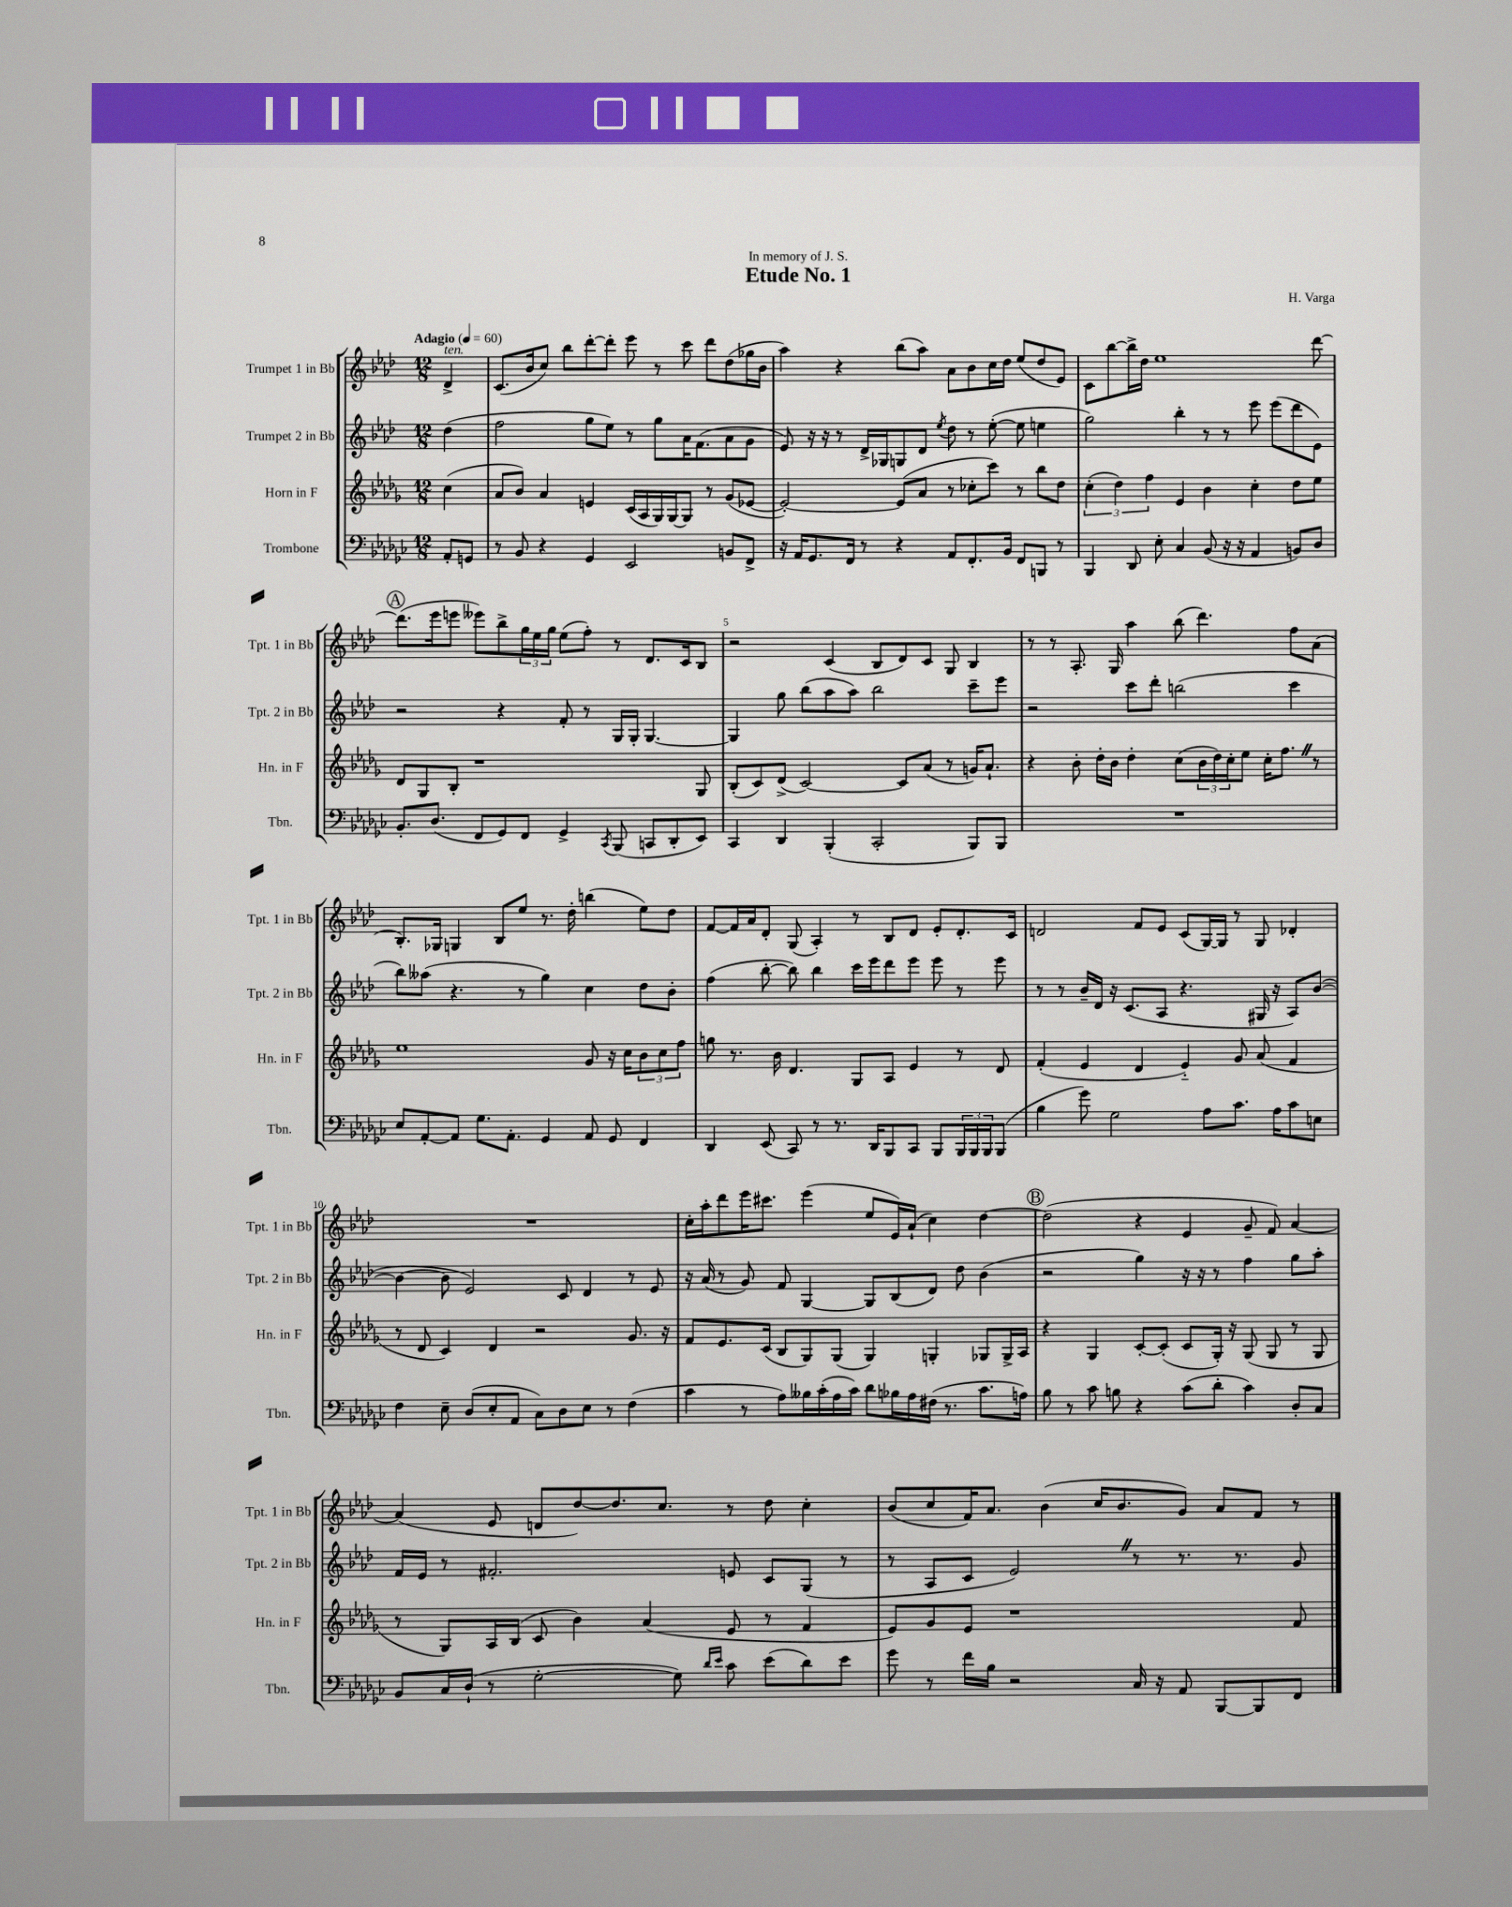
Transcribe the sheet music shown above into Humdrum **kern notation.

**kern	**kern	**kern	**kern
*part4	*part3	*part2	*part1
*staff4	*staff3	*staff2	*staff1
*I"Trombone	*I"Horn in F	*I"Trumpet 2 in Bb	*I"Trumpet 1 in Bb
*I'Tbn.	*I'Hn. in F	*I'Tpt. 2 in Bb	*I'Tpt. 1 in Bb
*clefF4	*clefG2	*clefG2	*clefG2
*k[b-e-a-d-g-c-]	*k[b-e-a-d-g-]	*k[b-e-a-d-]	*k[b-e-a-d-]
*M12/8	*M12/8	*M12/8	*M12/8
*MM60	*MM60	*MM60	*MM60
=	=	=	=
!	!	!	!LO:TX:a:B:t=Adagio
!	!	!	!LO:TX:a:i:t=ten.
8AA-'/L	(4cc\	(4dd-\	4d-^/
8GGn/J	.	.	.
=1	=1	=1	=1
8r	8a-/L	2ff\	(8.c/L
8BB-/	8b-/J)	.	.
.	.	.	16b-/k
4r	4a-/	.	8cc/J)
.	.	.	8bb-\L
4GG-/	4en/	8gg\L	[8ddd-'\
.	.	8ee-\J)	8ddd-'\J]
2EE-/	(16c/LL	8r	8eee-\
.	16A-/	.	.
.	16G-/)	8gg\L	8r
.	[16G-/J	.	.
.	8G-/J]	16a-\K	8ccc\
.	.	(8.f\	.
.	8r	.	8ddd-\L
8BBn/L	(8g-/L	8a-\	(8dd-\
8FF^/J	[8e-X/J	8g\J	16gg-X\L
.	.	.	16b-\JJ
=2	=2	=2	=2
16r	2e-'/_)	8e-/)	4aa-\)
16AA-/KL	.	.	.
8.GG-/	.	16r	.
.	.	16r	.
.	.	8r	4r
16FF/Jk	.	.	.
8r	.	16d-^/LL	.
.	.	16G-X/J	.
4r	(8e-/L]	8Gn/	(8bb-\L
.	8a-/J	8d-/J	8aa-\J)
.	.	8qee-/	.
8AA-/L	8r	8dd-\	8a-\L
8.FF'/	8cc-X'\L	8r	8b-\
.	8ccc\J)	([8ee-'\	16cc\L
16BB-/Jk	.	.	16dd-\JJ
8FF/L	8r	8ee-\]	(8ee-/L
8BBBn/J	8bb-\L	4een\	8dd-/
8r	8dd-\J	.	8e-/J)
=3	=3	=3	=3
4BBB-/	(6cc'\	2gg\)	8c\L
.	.	.	[8bb-\
.	6dd-\)	.	.
8DD-/	.	.	16bb-^\L]
.	.	.	16dd-\JJ
.	6ff\	.	.
8E-'\	.	.	1ee-
4C-/	4e-/	4bb-'\	.
(8BB-/	4b-\	8r	.
16r	.	8r	.
16r	.	.	.
4AA-/	4cc'\	8eee-\	.
.	.	(8eee-\L	.
8BBn/L)	8dd-\L	8ddd-\	.
8D-/J	8ee-\J	8e-\J)	[8ddd-\
!!LO:LB:g=z
!!LO:REH:place=s1:t=A
=4	=4	=4	=4
8.BB-'/L	8d-/L	2r	(8.ddd-\L]
.	8G-/	.	.
(8.D-/J	.	.	16eee-\k
.	8B-'/J	.	8eeen\J
8FF/L	1r	.	8eee--X\L)
8GG-/)	.	4r	8bb-^\
8FF/J	.	.	24gg\L
.	.	.	24ee-\
.	.	.	24gg\JJ
4GG-^/	.	8f'/	(8ee-\L
.	.	8r	8ff'\J)
8qCC-/	.	.	.
(8BBB-/	.	16G/LL	8r
.	.	16G'/JJ	.
8CCn/L	.	[4.G/	8.d-/L
8DD-'/	.	.	.
.	.	.	16c/k
8EE-/J)	8G-/	.	8B-/J
=5	=5	=5	=5
4CC-/	(8B-'/L	4G/]	2r
.	8c/)	.	.
4DD-/	(8d-^/J	8gg\	.
.	[2c/)	(8bb-\L	.
(4BBB-'/	.	8aa-\	(4c/
.	.	8aa-\J)	.
2CC-'/	.	2bb-\	8B-/L
.	8c/L]	.	8d-/)
.	(8a-/J	.	8c/J
.	8r	.	8G/
8BBB-/L)	16gn/KL)	8ccc~\L	4B-/
.	8.a-`/J	.	.
8BBB-/J	.	8eee-\J	.
=6	=6	=6	=6
1.r	4r	2r	8r
.	.	.	8r
.	8b-'\	.	8.A-'/
.	16dd-'\LL	.	.
.	16b-\JJ	.	16G/
.	4dd-'\	8ccc\L	4aa-\
.	.	8ddd-'\J	.
.	(8cc\L	(2bbn\	(8bb-\
.	24b-\L	.	4.ddd-\)
.	24dd-\)	.	.
.	24cc'\J	.	.
.	8ee-\J	.	.
.	16cc'\KL	.	.
.	8.ffZ\J	.	.
.	.	4ccc\	8ff\L
.	8r	.	(8a-\J
!!LO:LB:g=z
=7	=7	=7	=7
8E-/L	1ee-	8bb-\L)	8.B-'/L)
[8AA-'/	.	(8aa--X\J	.
.	.	.	16G-X/Jk
8AA-/J]	.	4.r	4Gn/
8.G-\L	.	.	.
.	.	.	8B-/L
8.AA-'\J	.	.	.
.	.	8r	8ee-/J
4GG-/	.	4gg\)	8.r
.	.	.	16dd-'\
8AA-/	8g-/	4cc\	(4bbn\
8GG-/	16r	.	.
.	16cc\KL	.	.
4FF/	12b-\	8dd-\L	8ee-\L)
.	12cc\	.	.
.	.	8b-'\J	8dd-\J
.	12ff\J	.	.
=8	=8	=8	=8
4DD-/	8ggn\	(4ff\	[8f/L
.	8.r	.	16f/L]
.	.	.	16a-/J
(8EE-/	.	[8bb-'\	8d-'/J
.	16b-\	.	.
8CC-/)	4.d-/	8bb-\])	(8G/
8r	.	4bb-\	4A-'/)
8.r	.	.	.
.	8G-/L	16ccc\LL	8r
16DD-/KL	.	16eee-\J	.
8BBB-/	8A-/J	8ddd-\	8B-/L
8CC-/J	4e-/	8eee-\J	8d-/J
8BBB-/L	.	8eee-\	8e-'/L
24BBB-/L	8r	8r	8.d-'/
24BBB-/	.	.	.
24BBB-/J	.	.	.
(8BBB-/J	8d-/	8eee-\	.
.	.	.	16c/Jk
=9	=9	=9	=9
4B-\	(4f'/	8r	2dn/
.	.	8r	.
8g-\)	4e-/	16b-~/LL	.
.	.	16d-/JJ	.
2G-\	.	16r	.
.	.	(8.c/L	.
.	4d-/	.	8f/L
.	.	8A-/J	8e-/J
.	4e-/)	4.r	(8c/L
8A-\L	.	.	[16G/L)
.	.	.	16G/JJ]
8.c-\J	8g-/	.	8r
.	(8a-/	16G#X/	8G/
16A-\KL	.	16r	.
8c-\	4f/	8A-/L)	4d-X'/
8En\J	.	([8b-/J	.
!!LO:LB:g=z
=10	=10	=10	=10
4F\	8r	4b-\_	1.r
.	8d-/	.	.
8E-~\	4c/)	8b-\]	.
(8D-/L	.	2e-/)	.
8E-'/	4d-/	.	.
8AA-/J	.	.	.
8C-\L)	2r	.	.
8D-\	.	8c/	.
8E-\J	.	4d-/	.
8r	.	.	.
(4F\	8.g-/	8r	.
.	.	8e-/	.
.	16r	.	.
=11	=11	=11	=11
4c-\	8f/L	16r	16cc'\LL
.	.	(16a-/	16aa-'\J
.	8.e-/	8r	8ddd-\
8r	.	8g/)	16eee-\K
.	(16c/Jk	.	8.ccc#X\J
8A-\L)	8B-/L	8f/	.
16B--X\L	8G-/)	[4G/	(4eee-\
(16c-'\	.	.	.
16A-\	(8G-/J	.	.
16c-\JJ)	.	.	.
8d-\L	4G-/)	8G/L]	8ee-/L
16B-X\L	.	(8B-/	16e-/L)
16A-\	.	.	(16a-`/JJ
(16F#X\JJ	4Gn'/	8d-/J)	4cc\)
8.r	.	.	.
.	.	8dd-\	.
8.c-\L	8G-X/L	(4b-\	[4dd-\
.	16G-^/L	.	.
16An\Jk)	16A-/JJ	.	.
!!LO:REH:place=s1:t=B
=12	=12	=12	=12
8B-\	4r	2r	(2dd-\]
8r	.	.	.
8c-\	4G-/	.	.
8Bn\	.	.	.
4r	[8c'/L	4gg\)	4r
.	(8c'/J]	.	.
(8c-\L	8c/L	16r	4e-/
.	.	16r	.
8d-'\J	16G-'/Jk)	8r	.
.	16r	.	.
4c-\)	(8G-/	4ff\	8g~/
.	8G-/	.	8f/)
8D-'/L	8r	8gg\L	[4a-/
8C-/J	8G-/	8aa-'\J	.
!!LO:LB:g=z
=13	=13	=13	=13
8BB-/L	8r	16f/LL	(4a-/]
.	.	16e-/JJ	.
16C-/L	8G-/L)	8r	.
(16D-`/JJ	.	.	.
8r	16A-/L	2.f#X'/	8e-/
.	(16B-/JJ	.	.
[2G-'\	8c/	.	8dn/L
.	4b-\)	.	[8dd-/)
.	.	.	8.dd-/]
.	(4a-/	.	.
.	.	.	8.cc/J
8G-\])	.	.	.
16qqd-/LL	.	.	.
16qqe-/JJ	.	.	.
8c-\	8e-/	8en/	8r
(8e-\L	8r	8c/L	8dd-\
8d-\)	4f/	(8G/J	4cc'\
8e-\J	.	8r	.
=14	=14	=14	=14
8g-\	8e-/L)	8r	(8b-/L
8r	8g-/	8A-/L	8cc/
16f\LL	8e-/J	8c/J	16f/K)
16B-\JJ	.	.	8.a-/J
2r	1r	2e-Z/)	.
.	.	.	(4b-\
.	.	.	16cc/KL
.	.	.	8.b-/
16C-/	.	8r	.
16r	.	.	.
8AA-/	.	8.r	8g/J)
[8BBB-/L	.	.	8a-/L
.	.	8.r	.
8BBB-/]	.	.	8f/J
8FF/J	8f/	8g/	8r
==	==	==	==
*-	*-	*-	*-
